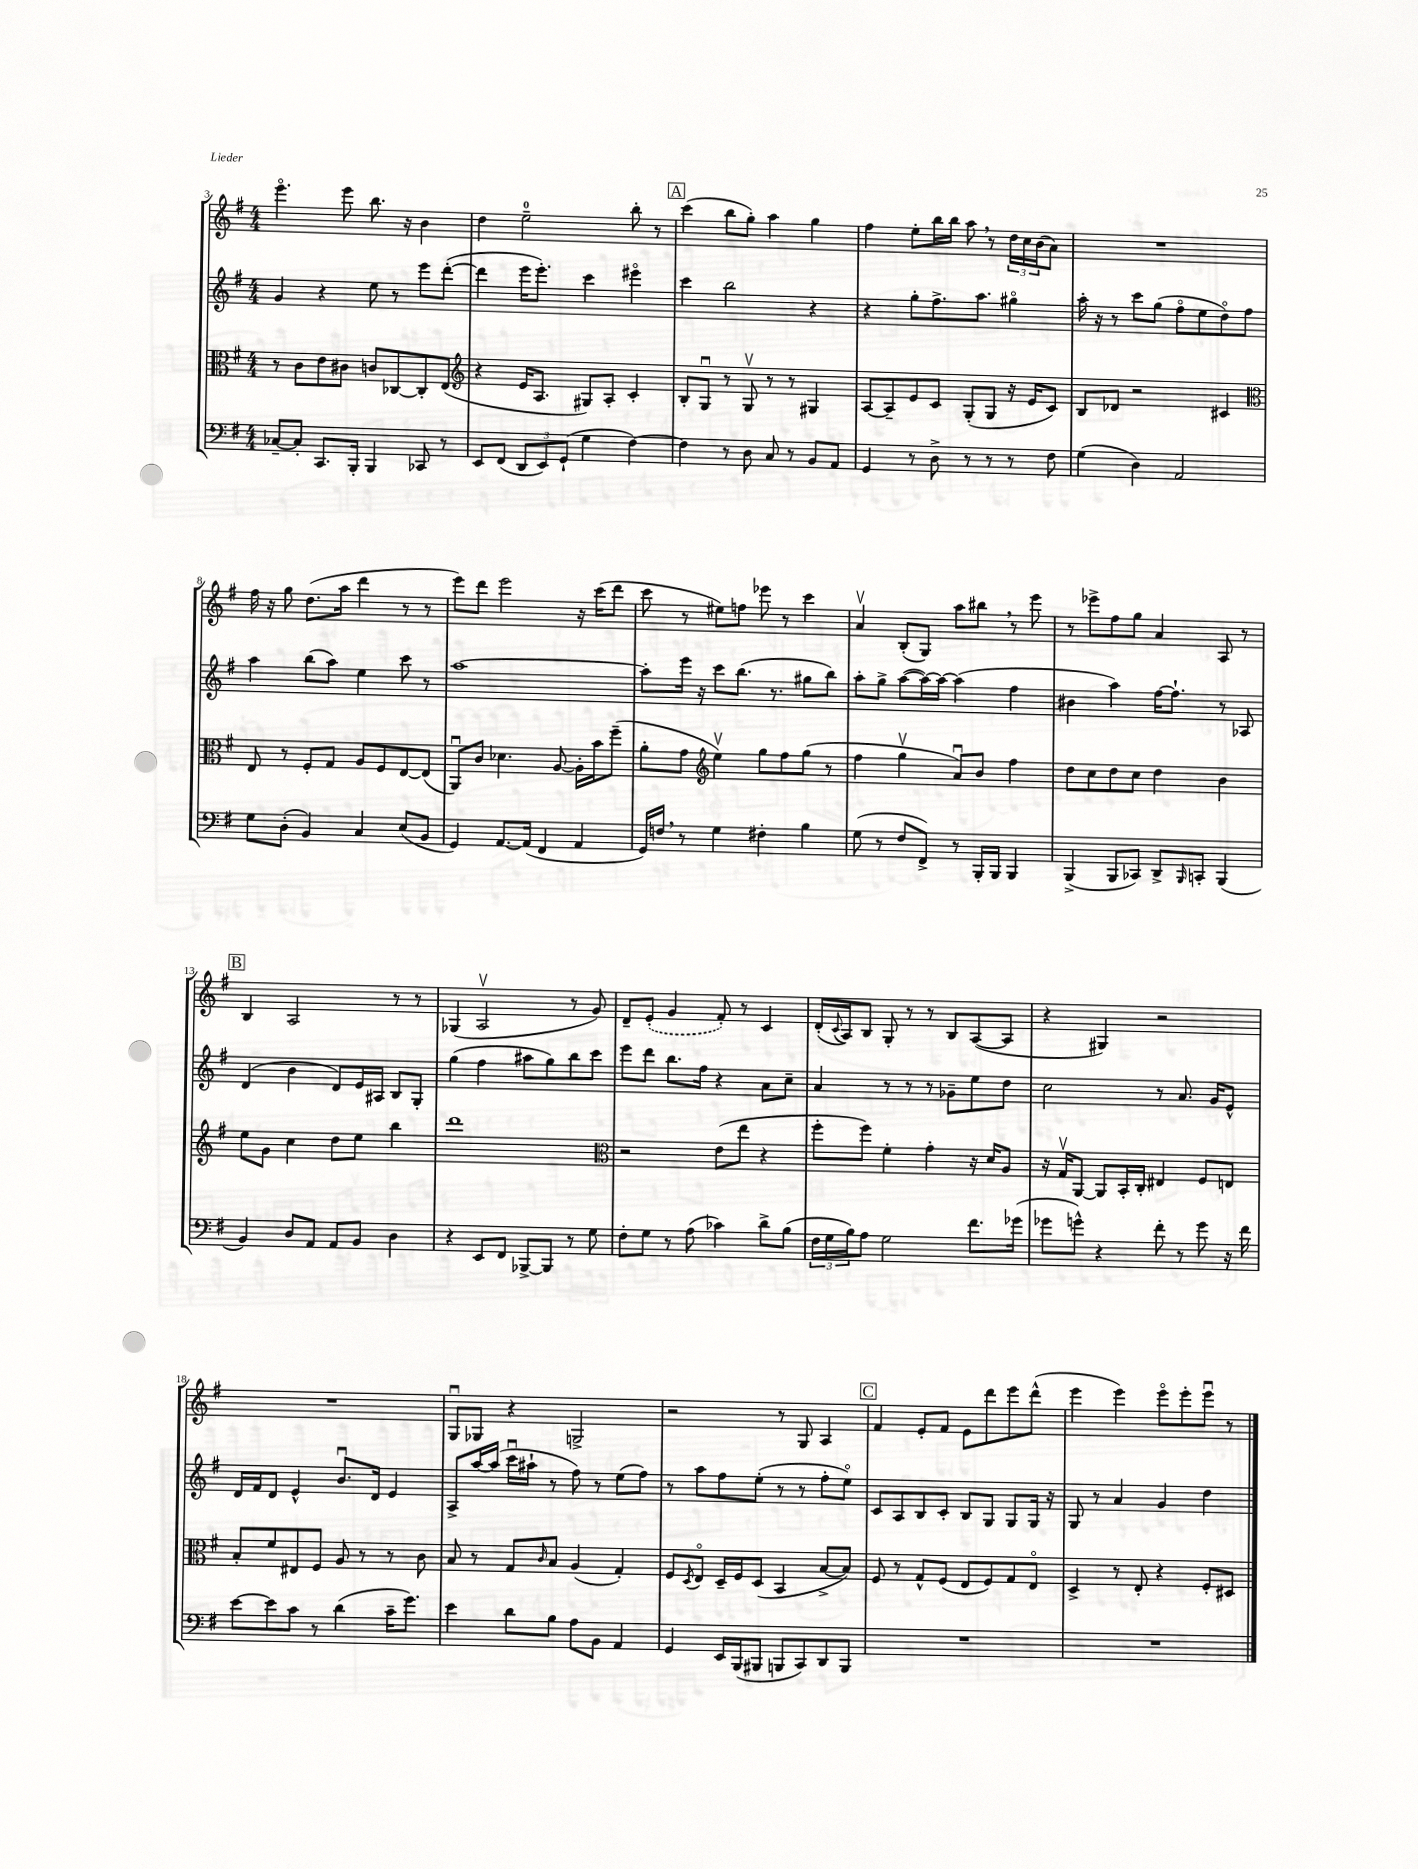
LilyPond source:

<<
\new StaffGroup <<
\new Staff = "s0" {
    \clef treble \key g \major \numericTimeSignature \time 4/4
    e'''4.\flageolet e'''8 b''8. r16 b'4 |
    d''4 e''2-0-- b''8-. r8 |
    \mark \markup { \box "A" } c'''4( b''8 g''8-.) a''4 g''4 |
    fis''4 e''8-. b''16 b''16 a''8 \breathe r8 \tuplet 3/2 { d''16 c''16 b'16( } a'8) |
    R1 |
    fis''16 r16 g''8 d''8.( a''16 d'''4 r8 r8 |
    e'''8) d'''8 e'''2 r16 c'''16( d'''8 |
    c'''8 r8 eis''8) f''8 ees'''8 r8 c'''4 |
    a'4\upbow b8-.( g8) a''8 bis''8 \breathe r8 e'''8 |
    r8 ees'''8-> fis''8 g''8 a'4 a8 r8 |
    \mark \markup { \box "B" } b4 a2 r8 r8 |
    ges4( a2\upbow r8 g'8) |
    d'8-- \once \slurDashed e'8-.( g'4 fis'8-.) r8 c'4 |
    d'16-.( \appoggiatura { c'8 } a16) b8 g8-. r8 r8 b8 a8~( a8 |
    r4 gis4) r2 |
    R1 |
    g8\downbow ges8 r4 g2-> |
    r2 r8 g8 a4 |
    \mark \markup { \box "C" } fis'4 e'8-. fis'8 e'8 d'''8 e'''8 d'''8-^( |
    e'''4 e'''4) e'''8\flageolet e'''8-. e'''8\downbow r8 \bar "|." |
}
\new Staff = "s1" {
    \clef treble \key g \major \numericTimeSignature \time 4/4
    g'4 r4 e''8 r8 e'''8 d'''8~-.( |
    d'''4 e'''16 e'''8.-.) c'''4 eis'''4\flageolet |
    \mark \markup { \box "A" } c'''4 b''2 r4 |
    r4 g''8-. fis''8.-> a''8. gis''4\flageolet |
    a''16-. r16 r8 c'''8 g''8( fis''8\flageolet e''8 d''8\flageolet) fis''8 |
    a''4 b''8( a''8) e''4 c'''8 r8 |
    a''1~ |
    a''8-. e'''16 r16 c'''8 b''8.( r8. gis''8 b''8) |
    a''8-. g''8-> a''8~( a''16~) a''16~ a''4( fis''4 |
    bis'4 a''4) fis''16~ fis''8.-! r8 aes8 |
    \mark \markup { \box "B" } d'4( b'4 d'8) e'16 ais16 b8 g8-. |
    g''4( fis''4 ais''8 g''8) b''8 c'''8 |
    e'''8 d'''8 b''8. fis''16 r4 a'8 c''8-- |
    a'4 r8 r8 r8 ges'8-- e''8 d''8 |
    c''2 r8 a'8. g'16 e'8-^ |
    d'16 fis'16 d'8 e'4-^ b'8.\downbow d'16 e'4 |
    a8-> a''16~ a''16( c'''16\downbow ais''16-! r8 fis''8) r8 e''8( fis''8) |
    r8 a''8 fis''8 e''8-.( r8 r8 fis''8-. e''8\flageolet) |
    \mark \markup { \box "C" } c'8 a8 b8 c'8-. b8 g8 g8 g16 r16 |
    g8 r8 a'4 g'4 d''4 \bar "|." |
}
\new Staff = "s2" {
    \clef alto \key g \major \numericTimeSignature \time 4/4
    r8 c'8 e'8 cis'8 c'8 ces8~ ces8-. e8( |
    \clef treble r4 e'16 a8. gis8) a8-. c'4-. |
    \mark \markup { \box "A" } b8-. g8\downbow r8 g8\upbow r8 r8 gis4 |
    a8~ a8-- e'8 c'8 g8-.( g8 r16 e'16 c'8) |
    b8 des'8 r2 cis'4 |
    \clef alto e8 r8 fis8-. g8 a8 fis8 e8~ e8( |
    a,8\downbow) c'8 des'4. a8~ a16-. b'16 fis''8--( |
    a'8-. g'8 \clef treble e''4\upbow) g''8 fis''8 g''8( r8 |
    fis''4 g''4\upbow a'8\downbow) b'8 fis''4 |
    d''8 c''8 d''8 c''8 d''4 b'4 |
    \mark \markup { \box "B" } e''8 g'8 c''4 d''8 e''8 b''4 |
    d'''1 |
    \clef alto r2 e'8( e''8 r4 |
    fis''8-. fis''8) fis'4-. g'4-. r16 d'16 a8 |
    r16 g16\upbow a,8~ a,8 b,16-. c16-. eis4 fis8 e8 |
    b8-. fis'8 eis8 fis8 a8 r8 r8 c'8 |
    b8 r8 g8 \grace { c'16 } b8 a4( g4-.) |
    fis8 \acciaccatura { d8 } e8\flageolet d16-- fis16 d8( b,4 b8~-> b8) |
    \mark \markup { \box "C" } fis8 r8 g8-^ fis8( e8 fis8) g8 e8\flageolet |
    d4-> r8 e8-. r4 fis8-. dis8 \bar "|." |
}
\new Staff = "s3" {
    \clef bass \key g \major \numericTimeSignature \time 4/4
    ces8~-- ces8-. c,8. b,,16-. b,,4 ces,8 r8 |
    e,8 fis,8( \tuplet 3/2 { d,8 e,8) g,8-!( } g4 fis4~) |
    \mark \markup { \box "A" } fis4 r8 d8 c8 r8 b,8 a,8 |
    g,4 r8 d8-> r8 r8 r8 fis8 |
    g4( d4) a,2 |
    g8 d8-.( b,4) c4 e8( b,8 |
    g,4) a,8.~ a,16( fis,4 a,4 |
    g,16) f16 \breathe r8 g4 fis4-. b4 |
    g8( r8 fis8 fis,8->) r8 b,,16-. b,,16 b,,4 |
    b,,4->( b,,8 ces,8) d,8-> \grace { b,,16 } c,8-. b,,4( |
    \mark \markup { \box "B" } b,4) d8 a,8 a,8 b,8 d4 |
    r4 e,8 fis,8 bes,,8~-> bes,,8 r8 g8 |
    fis8-. g8 r8 a8( ces'4) d'8-> b8( |
    \tuplet 3/2 { fis16 g16 b16) } a8 g2 fis'8. ges'16( |
    ges'8 g'8-^) r4 fis'8-. r8 g'8 r16 fis'16 |
    e'8~ e'8 c'8 r8 d'4( c'16-- g'8.) |
    e'4 d'8 b8 a8 b,8 a,4 |
    g,4 e,16 b,,16( bis,,8 b,,8 c,8) d,8 b,,8 |
    \mark \markup { \box "C" } R1 |
    R1 \bar "|." |
}
>>
>>
\layout { \context { \Score currentBarNumber = #3 } }
